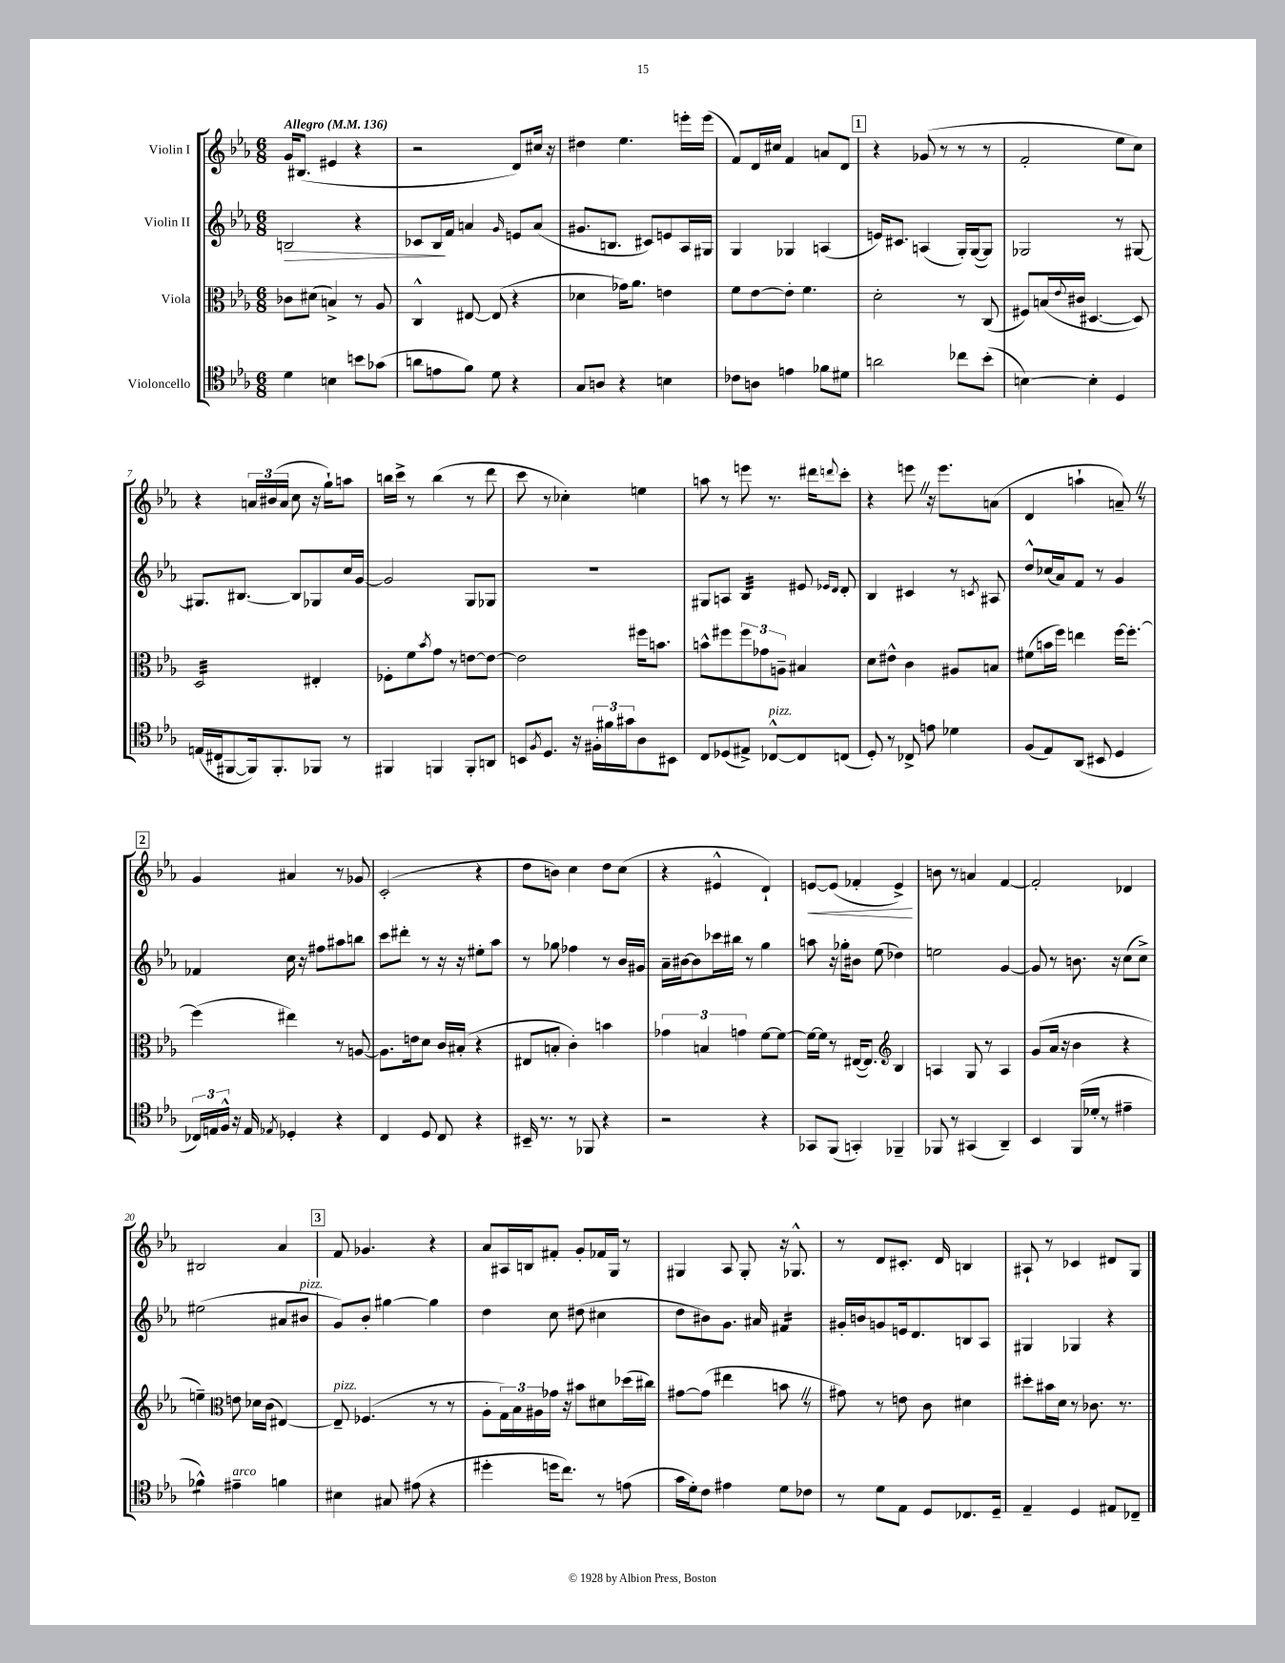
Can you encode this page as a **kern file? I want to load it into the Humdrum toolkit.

**kern	**kern	**kern	**kern
*staff4	*staff3	*staff2	*staff1
*clefC4	*clefC3	*clefG2	*clefG2
*k[b-e-a-]	*k[b-e-a-]	*k[b-e-a-]	*k[b-e-a-]
*M6/8	*M6/8	*M6/8	*M6/8
*MM136	*MM136	*MM136	*MM136
4d\	8c-\L	2B/	16g/LK
.	.	.	(8.B#/J
.	(8d#\J	.	.
4B\	4B^/)	.	4e#/
8b\L	8r	4r	4r
(8g-\J	8A-/	.	.
=	=	=	=
8a\L	4C^^/	8c-/L	2r
8e\	.	16B-/L	.
.	.	16f/JJ	.
8f\J)	[8E#/	4a/	.
8d\	(8E#/]	.	.
.	.	16qqg/	.
4r	4r	8e/L	8d/L)
.	.	(8a/J	16cc#/Jk
.	.	.	16r
=	=	=	=
8G/L	4d-\	8.g#/L	4dd#\
8A/J	.	.	.
.	.	8.B/J	.
4r	16g-\LK)	.	4.ee-\
.	8.a-\J	.	.
.	.	8c#/L)	.
4B\	4e\	8e/	.
.	.	16A-/L	16eee'\LL
.	.	16G#/JJ	(16eee\JJ
=	=	=	=
8c-\L	8f\L	4G/	8f/L)
8A\J	[8e-\	.	16d/L
.	.	.	16cc#/JJ
4e\	8e-'\]J	4G-/	4f/
.	4.f\	.	.
8f-\L	.	(4A/	8a/L
8d#\J	.	.	8d/J
=	=	=	=
2a\	2d'\	16e/LK)	4r
.	.	8.c#/J	.
.	.	(4A/	(8g-/
.	.	.	8r
8cc-\L	8r	16G'/LL)	8r
.	.	([16G/J	.
(8b-'\J	(8C/	8G/]J)	8r
=	=	=	=
[4B\)	8F#/L)	2G-/	2f'/
.	(16B/L	.	.
.	8qqe-/	.	.
.	16c#/JJ	.	.
4B'\]	[4.D#/	.	.
4D/	.	8r	8ee-\L
.	8D#/])	[8G#/	8cc\J)
=	=	=	=
(16E/LL	2D/	8.G#/]L	4r
16C#/J	.	.	.
[8FF#/	.	.	.
.	.	[8.B#/J	.
16FF#/]k)	.	.	24a/LL
.	.	.	(24b#/
8.FF#'/	.	.	.
.	.	.	24a/JJ
.	.	8B#/]L	8cc\
8FF-/J	4E#'/	8G-/	16r
.	.	.	16gg`\LK)
8r	.	16cc/L	8aa\J
.	.	[16g/JJ	.
=	=	=	=
4FF#/	8F-'\L	2g/]	16bb\LL
.	.	.	16ccc^\JJ
.	8f\	.	8r
.	8qb-/	.	.
4FF/	8g\J	.	(4bb\
.	8r	.	.
8FF'/L	[8e\L	8G/L	8r
8AA/J	8e\_J	8G-/J	8ddd\
=	=	=	=
8BB/L	2e\]	2.r	8ccc\
8qF/	.	.	.
8.D/J	.	.	8r
.	.	.	4cc-'\)
16r	.	.	.
24F#'\LL	.	.	.
24f#\	.	.	.
24g#\J	.	.	.
8A-\	16ff#\LK	.	4ee\
.	8.b\J	.	.
8BB#\J	.	.	.
=	=	=	=
8C/L	8b^^\L	8G#/L	8aa\
(8D-/	8ff#\	8A/J	8r
8E#^/J)	12ff#\	4B-/	8eee\
.	12g-\	.	.
[8C-^^/L	.	.	8.r
.	12A~\J	.	.
8C-/]	4B#/	8e#/	.
.	.	.	16ddd#\LK
.	.	16qqe-/LL	.
.	.	16qqd/JJ	8qqddd/
(8C/J	.	8d'/	8ccc'\J
=	=	=	=
8D'/)	8d\L	4B-/	4r
8r	8e#^^\J	.	.
8C-^/	4c\	4c#/	8eee\
8e\	.	.	16r
.	.	.	8.eee\L
4d-\	8A#/L	8r	.
.	.	8qc/	.
.	8B/J	8A#/	(8a\J
=	=	=	=
(8F/L	(8f#\L	8dd^^/L	4d/
8E-/)	16b\L	(16cc-/L	.
.	16ff\JJ)	16a-/J)	.
(8AA-/J	4ee\	8f/J	4aa`\
8BB#/	.	8r	.
4D/	[16ff\LK	4g/	8a~/)
.	8.ff'\_J	.	.
.	.	.	8r
=	=	=	=
24C-/LL)	(4ff\]	4f-/	4g/
24E/	.	.	.
24F^^/JJ	.	.	.
16r	.	.	.
16E/	.	.	.
8qE-/	.	.	.
4D-'/	4ee#\)	16cc\	4a#/
.	.	16r	.
.	.	8ff#\L	.
4r	8r	8aa#\	8r
.	[8A/	8bb\J	8g-/
=	=	=	=
4C/	8.A\]L	8ccc\L	(2c'/
.	.	8ddd#'\J	.
.	16e\k	.	.
8D/	8d\J	8r	.
8C/	16c/LL	16r	.
.	(16B#'/JJ	16r	.
4r	4r	8ee#'\L	4r
.	.	8aa-\J	.
=	=	=	=
16BB#~/	8E#/L	8r	8dd\L
8.r	.	.	.
.	8B'/J	8gg-\	8b\J)
8r	4c'\)	4ff-\	4cc\
8FF-/	.	.	.
4r	4b\	8r	8dd\L
.	.	16b-/LL	(8cc\J
.	.	16g#/JJ	.
=	=	=	=
2r	6g-\	16a-~\LL	4r
.	.	[16b#\J	.
.	.	8b#\]	.
.	6B/	.	.
.	.	16ccc-\L	4e#^^/
.	.	16bb#\JJ	.
.	6g\	.	.
.	.	8r	.
4r	[8f\L	4gg\	4d`/)
.	8f\_J	.	.
=	=	=	=
8GG-/L	16f\_LL	8aa\	[8e/L
.	16f\]JJ	.	.
(8FF/J	8r	16r	(8e/]J
.	.	16gg-'\LK	.
4GG'/)	([16E#/LK	8b#\J	4f-'/
.	8.E#/]J)	.	.
.	.	(8ee-\	.
*	*clefG2	*	*
4FF-~/	4B-/	4dd-\)	4e^/)
=	=	=	=
8FF-/	4A/	2ee\	8b\
8r	.	.	8r
(4GG#/	8G/	.	4a/
.	8r	.	.
4AA-~/)	4A/	[4g/	[4f/
=	=	=	=
4BB-/	(8g/L	8g/]	2f'/]
.	16a-/Jk	8r	.
.	16r	.	.
(16FF/LL	4b-\	8.b\	.
16d-'/JJ	.	.	.
8r	.	.	.
.	.	16r	.
4e#~\	4r	(8cc\L	4d-/
.	.	8cc^\J)	.
=	=	=	=
4f-^^\)	4ee~\)	(2ee#\	2B#/
*	*clefC3	*	*
4e#~\	8e\	.	.
.	16d-\LL	.	.
.	(16c\JJ	.	.
4f\	[4E#/)	8a#/L	4a-/
.	.	8b#/J	.
=	=	=	=
4B#\	8E#~/]	8g/L)	8f/
.	(4.F-/	8b-'/J	4.g-/
8G#/	.	[4gg#\	.
(8e#\	.	.	.
4r	8r	4gg#\]	4r
.	8r	.	.
=	=	=	=
4dd#'\	8A-'\L	4dd\	8a-/L
.	24G\L)	.	16A#/L
.	24B-\	.	.
.	.	.	16B/J
.	24A#\	.	.
16dd\LK	16g-\JJ	8cc\	8f#'/J
8.cc\J)	16r	.	.
.	8b#\L	(8dd#\	8g'/L
8r	8d#\	4cc#\	16f-/L
.	.	.	16G/JJ
(8e\	(16dd-\L	.	8r
.	16cc#\JJ)	.	.
=	=	=	=
16g\LL	[8g#\L	8dd\L	4G#/
16d'\J)	.	.	.
8c\J	(8g#\]J	8b#\)	.
4e#\	4ee#\	8.g\J	8A-/
.	.	.	8G#'/
.	.	16a#/	.
8d\L	8b\	4f#/	16r
.	.	.	8.G-^^/
8c-\J	8r	.	.
=	=	=	=
8r	8g#\)	16g#'/LL	8r
.	.	16b/J	.
8d\L	8r	8g/	8d/L
8E-\J	8e\	16e/k	8.c#'/J
.	.	8.d/	.
8D/L	8c\	.	.
.	.	.	16d/
8.C-/	4d#\	8B/	4B/
.	.	8A-/J	.
16D~/Jk	.	.	.
=	=	=	=
4E-~/	8dd#'\L	4G#/	8A#`/
.	16b#\L	.	8r
.	16d\JJ	.	.
4D/	8r	4G-/	4c-/
.	8.c-\	.	.
8E#/L	.	4r	8d#/L
.	8.r	.	.
8C-~/J	.	.	8G/J
==	==	==	==
*-	*-	*-	*-
